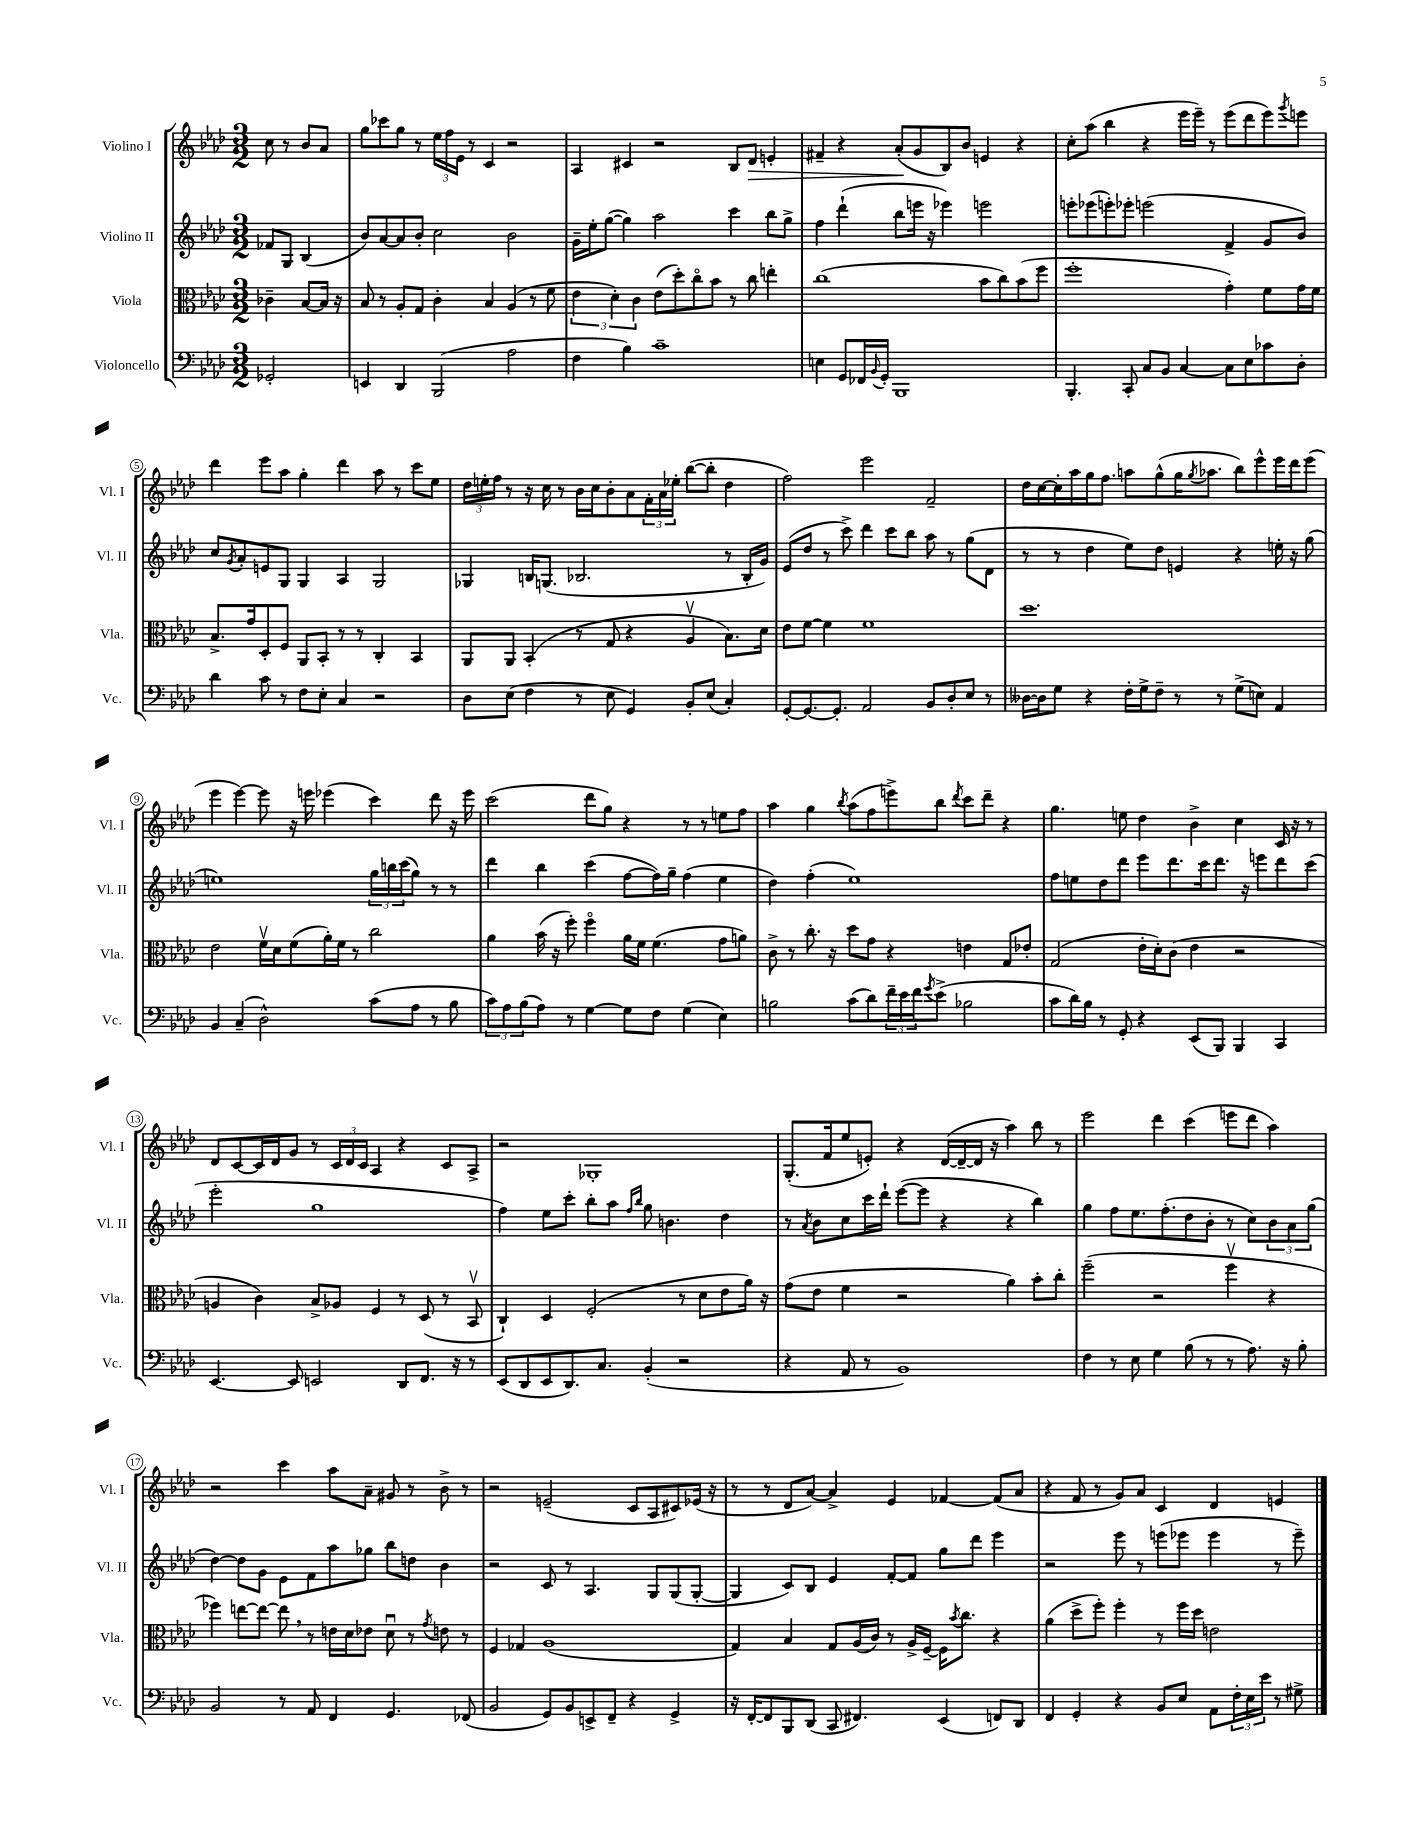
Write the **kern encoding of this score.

**kern	**kern	**kern	**kern	**dynam
*part4	*part3	*part2	*part1	*part1
*staff4	*staff3	*staff2	*staff1	*staff1
*I"Violoncello	*I"Viola	*I"Violino II	*I"Violino I	*
*I'Vc.	*I'Vla.	*I'Vl. II	*I'Vl. I	*
*clefF4	*clefC3	*clefG2	*clefG2	*
*k[b-e-a-d-]	*k[b-e-a-d-]	*k[b-e-a-d-]	*k[b-e-a-d-]	*
*M3/2	*M3/2	*M3/2	*M3/2	*
=	=	=	=	=
2GG-X'/	4c-X~\	8f-X/L	8cc\	.
.	.	8G/J	8r	.
.	[8B-/L	(4B-/	8b-/L	.
.	16B-/Jk]	.	8a-/J	.
.	16r	.	.	.
=1	=1	=1	=1	=1
4EEn/	8B-/	8b-/L)	8gg\L	.
.	8r	[8a-/	8ccc-X\	.
4DD-/	8A-'/L	8a-/]	8gg\J	.
.	8G/J	8b-'/J	8r	.
(2BBB-/	4c'\	2cc\	24ee-\LL	.
.	.	.	24ff\	.
.	.	.	24e-\JJ	.
.	.	.	8r	.
.	4B-/	.	4c/	.
2A-\	(4A-/	2b-\	2r	.
.	8r	.	.	.
.	8f\	.	.	.
=2	=2	=2	=2	=2
4F\	6e-\	16g~\LL	4A-/	.
.	.	16ee-'\J	.	.
.	.	([8gg\J	.	.
.	6d-'\)	.	.	.
4B-\)	.	4gg\])	4c#X/	.
.	6c\	.	.	.
1c~	(8e-\L	2aa-\	2r	.
.	8dd-'\)	.	.	.
.	8cc\	.	.	.
.	8b-\J	.	.	.
.	8r	4ccc\	8B-/L	.
!	!	!	!	!LO:HP:b
.	8cc\	.	8d-/J	>
.	4een'\	8bb-\L	4en'/	.
.	.	8gg^\J	.	.
=3	=3	=3	=3	=3
4En\	(1cc	4ff\	4f#X~/	.
8GG/L	.	(4ddd-`\	4r	.
16FF-X/L	.	.	.	.
8qqBB-/	.	.	.	.
16GG'/JJ	.	.	.	.
1BBB-	.	8bb-\L	(8a-'/L	.
.	.	16eeen\Jk	8g/	]
.	.	16r	.	.
.	.	4eee-X\)	8B-/)	.
.	.	.	8b-/J	.
.	8b-\L	2eeen\	4en/	.
.	8cc\)	.	.	.
.	(8b-\	.	4r	.
.	8ff\J	.	.	.
=4	=4	=4	=4	=4
4.BBB-'/	1ff'	8eeen'\L	8cc'\L	.
.	.	(8eee-X\	(8aa-\J	.
.	.	8eeen'\)	4bb-\	.
8CC'/	.	8eee-X'\J	.	.
8C/L	.	(2eeen\	4r	.
8BB-/J	.	.	.	.
[4C/	.	.	16eee-\LL	.
.	.	.	16eee-~\JJ)	.
.	.	.	8r	.
8C\L]	4g'\)	4f^/	(8eee-\L	.
8E-\	.	.	8ddd-\	.
8c-X\	8f\L	8g/L	8eee-\)	.
.	.	.	8qggg/	.
8D-'\J	16g\L	8b-/J)	8eeen\J	.
.	16f\JJ	.	.	.
!!LO:LB:g=z
=5	=5	=5	=5	=5
4d-\	8.B-^/L	8cc/L	4ddd-\	.
.	.	8qg/	.	.
.	.	8a-'/	.	.
.	16g/k	.	.	.
8c\	8D-'/	8en/	8eee-\L	.
8r	8F/J	8G/J	8aa-\J	.
8F\L	8AA-/L	4G/	4gg'\	.
8E-'\J	8BB-'/J	.	.	.
4C/	8r	4A-/	4ddd-\	.
.	8r	.	.	.
2r	4C'/	2G/	8aa-\	.
.	.	.	8r	.
.	4BB-/	.	8ccc\L	.
.	.	.	8ee-\J	.
=6	=6	=6	=6	=6
8D-\L	8AA-/L	4G-X/	24dd-\LL	.
.	.	.	24een'\	.
.	.	.	24ff\JJ	.
(8E-\J	8AA-/J	.	8r	.
4F\	(4BB-'/	16Bn/KL	16r	.
.	.	(8.Gn/J	16cc\	.
.	.	.	8r	.
8r	8r	2.B-X/	16b-\LL	.
.	.	.	16cc\J	.
8E-\	8G/	.	8b-'\	.
4GG/)	4r	.	8a-\	.
.	.	.	24f'\L	.
.	.	.	24a-\	.
.	.	.	24ee-X'\JJ	.
8BB-'/L	4A-v/	.	([8bb-\L	.
(8E-/J	.	.	8bb-'\J]	.
4C'/)	8.B-\L)	8r	4dd-\	.
.	.	16B-'/LL	.	.
.	16d-\Jk	16g/JJ)	.	.
=7	=7	=7	=7	=7
[8GG'/L	8e-\L	(8e-/L	2ff\)	.
8.GG/_	[8f\J	8dd-/J	.	.
.	4f\]	8r	.	.
8.GG'/J]	.	.	.	.
.	.	8ccc^\)	.	.
2AA-/	1f	4ddd-\	2eee-\	.
.	.	8ccc\L	.	.
.	.	8bb-\J	.	.
8BB-/L	.	8aa-\	2f~/	.
8D-'/	.	8r	.	.
8E-/J	.	(8gg\L	.	.
8r	.	8d-\J	.	.
=8	=8	=8	=8	=8
[16D--X\LL	1.dd-	8r	16dd-\LL	.
16D--\J]	.	.	[16cc\	.
8G\J	.	8r	16cc'\]	.
.	.	.	16aa-\	.
4r	.	4dd-\	16gg\J	.
.	.	.	8.ff\J	.
16F'\LL	.	8ee-\L)	8aan\L	.
16G^\J	.	.	.	.
8F~\J	.	8dd-\J	(8gg^^\	.
8r	.	4en/	16gg\K	.
.	.	.	8qgg/	.
.	.	.	8.aa-X\J	.
8r	.	.	.	.
(8G^\L	.	4r	8bb-\L)	.
8En\J)	.	.	8eee-^^\	.
4AA-/	.	16een'\	16eee-\L	.
.	.	16r	16ddd-\J	.
.	.	(8gg\	(8eee-\J	.
!!LO:LB:g=z
=9	=9	=9	=9	=9
4BB-/	2e-\	1een)	4eee-\	.
(4C~/	.	.	[4eee-\)	.
2D-^^\)	16fv\LL	.	8eee-\]	.
.	16d-\J	.	.	.
.	(8f\	.	16r	.
.	.	.	16eeen\	.
.	16a-'\L)	.	(4eee-X\	.
.	16f\JJ	.	.	.
.	8r	.	.	.
(8c\L	2cc\	24gg\LL	4ccc\)	.
.	.	24bbn\	.	.
.	.	(24ccc\J	.	.
8A-\J	.	8gg\J)	.	.
8r	.	8r	8ddd-\	.
8B-\	.	8r	16r	.
.	.	.	16eee-\	.
=10	=10	=10	=10	=10
12c\L)	4a-\	4ddd-\	(2ccc\	.
12A-\	.	.	.	.
(12B-\	.	.	.	.
8A-\J)	(16b-\	4bb-\	.	.
.	16r	.	.	.
8r	8ff'\)	.	.	.
[4G\	4ff\	(4ccc\	8ddd-\L	.
.	.	.	8gg\J)	.
8G\L]	16a-\LL	[8ff\L	4r	.
.	16f\JJ	.	.	.
8F\J	(4.f\	16ff\L])	.	.
.	.	16gg~\JJ	.	.
(4G\	.	(4ff\	8r	.
.	.	.	8r	.
4E-\)	8g\L	4ee-\	8een\L	.
.	8an\J)	.	8ff\J	.
=11	=11	=11	=11	=11
2Bn\	8c^\	4dd-\)	4aa-\	.
.	8r	.	.	.
.	8.cc'\	(4ff'\	4gg\	.
.	16r	.	.	.
.	.	.	8qbb-/	.
(8c\L	8dd-\L	1ee-)	(8aa-\L	.
8d-\)	8g\J	.	8ff\	.
24f~\L	4r	.	8eeen^\)	.
24e-\	.	.	.	.
24f\J	.	.	.	.
8qg/	.	.	.	.
(8e-^\J	.	.	8bb-\J	.
.	.	.	8qddd-/	.
2B-X\	4en\	.	8ccc\L	.
.	.	.	8ddd-~\J	.
.	8G/L	.	4r	.
.	8e-X'/J	.	.	.
=12	=12	=12	=12	=12
8c\L	(2G/	8ff\L	4.gg\	.
16d-\L)	.	8een\	.	.
16B-\JJ	.	.	.	.
8r	.	8dd-\	.	.
8GG'/	.	8ddd-\J	8een\	.
4r	16e-'\LL	8eee-\L	4dd-\	.
.	16d-'\J)	.	.	.
.	(8c\J	8.ddd-\	.	.
(8EE-/L	4e-\	.	4b-^\	.
.	.	16ccc\k	.	.
8BBB-/J)	.	8.ddd-\J	.	.
4BBB-/	2r	.	4cc\	.
.	.	16r	.	.
.	.	8eeen\L	.	.
4CC/	.	8ddd-\	16c/	.
.	.	.	16r	.
.	.	(8ccc\J	8r	.
!!LO:LB:g=z
=13	=13	=13	=13	=13
[4.EE-/	4An/	2eee-'\	8d-/L	.
.	.	.	[8c/	.
.	4c\)	.	16c/L]	.
.	.	.	16d-/J	.
8EE-/]	.	.	8g/J	.
2EEn/	8B-^/L	1gg	8r	.
.	8A-X/J	.	24c/LL	.
.	.	.	24d-/	.
.	.	.	24c/JJ	.
.	4F/	.	4A-/	.
8DD-/L	8r	.	4r	.
8.FF/J	(8D-/	.	.	.
.	8r	.	8c/L	.
16r	.	.	.	.
8r	8BB-v/	.	8A-^/J	.
=14	=14	=14	=14	=14
(8EE-/L	4C`/)	4ff\)	2r	.
8DD-/	.	.	.	.
8EE-/	4D-/	8ee-\L	.	.
8.DD-/)	.	8ccc'\J	.	.
.	(2F'/	8bb-'\L	1G-X'	.
8.C/J	.	.	.	.
.	.	8aa-\J	.	.
.	.	16qqff/LL	.	.
.	.	16qqbb-/JJ	.	.
(4BB-'/	.	8gg\	.	.
.	.	4.bn\	.	.
2r	8r	.	.	.
.	8d-\L	.	.	.
.	8e-\	4dd-\	.	.
.	16a-\Jk)	.	.	.
.	16r	.	.	.
=15	=15	=15	=15	=15
4r	(8g\L	8r	(8.G'/L	.
.	.	8qa-/	.	.
.	8e-\J	8b-\L	.	.
.	.	.	16f/k	.
8AA-/	4f\	8cc\	8ee-/	.
8r	.	16ccc\L	8en'/J)	.
.	.	16ddd-`\JJ	.	.
1BB-)	2r	([8eee-\L	4r	.
.	.	8eee-\J]	.	.
.	.	4r	([16d-/LL	.
.	.	.	16d-~/_	.
.	.	.	16d-/JJ]	.
.	.	.	16r	.
.	4a-\)	4r	4aa-\)	.
.	8b-'\L	4bb-\)	8bb-\	.
.	8cc'\J	.	8r	.
=16	=16	=16	=16	=16
4F\	(2ff~\	4gg\	2eee-\	.
8r	.	8ff\L	.	.
8E-\	.	8.ee-\	.	.
4G\	2r	.	4ddd-\	.
.	.	(8.ff'\	.	.
(8B-\	.	8dd-\	(4ccc\	.
8r	.	8b-'\J	.	.
8r	4ffv\	8r	8eeen\L	.
8.A-\)	.	8cc\L)	8ddd-\J	.
.	4r	12b-\	4aa-\)	.
16r	.	.	.	.
.	.	12a-\	.	.
8B-'\	.	.	.	.
.	.	(12gg\J	.	.
!!LO:LB:g=z
=17	=17	=17	=17	=17
2BB-/	4ff-X\)	[4dd-\)	2r	.
.	[8een\L	8dd-\L]	.	.
.	8ee\J_	8g\J	.	.
8r	8ee,\]	8e-\L	4ccc\	.
8AA-/	8r	8f\	.	.
4FF/	16en\LL	8aa-\	8aa-\L	.
.	16d-\J	.	.	.
.	8e-X\J	8gg-X\J	8a-~\J	.
4.GG/	8d-u\	8bb-\L	8g#X/	.
.	8r	8ddn\J	8r	.
.	8qg/	.	.	.
.	8en\	4b-\	8b-^\	.
(8FF-X/	8r	.	8r	.
=18	=18	=18	=18	=18
2BB-/	4F/	2r	2r	.
.	4G-X/	.	.	.
8GG/L)	(1A-	8c/	(2en~/	.
8BB-/	.	8r	.	.
8EEn^/	.	4.A-/	.	.
8FF~/J	.	.	.	.
4r	.	.	8c/L	.
.	.	8G/L	8A-/	.
4GG^/	.	(8G/	8c#X/)	.
.	.	[8G'/J	(16e-X/Jk	.
.	.	.	16r	.
=19	=19	=19	=19	=19
16r	4G/)	4G/]	8r	.
[16FF'/KL	.	.	.	.
8FF/]	.	.	8r	.
8BBB-/	4B-/	8c/L)	8d-/L	.
(8DD-/J	.	8B-/J	[8a-/J)	.
8CC/	8G/L	4e-/	4a-^/]	.
4.FF#X/)	(16A-/L	.	.	.
.	16c/JJ)	.	.	.
.	8r	[8f'/L	4e-/	.
.	16A-^/LL	8f/J]	.	.
.	[16F~/JJ	.	.	.
(4EE-/	16F\KL]	8gg\L	[4f-X/	.
.	8qb-/	.	.	.
.	8.cc\J	.	.	.
.	.	8ddd-\J	.	.
8FFn/L)	4r	4eee-\	(8f-/L]	.
8DD-/J	.	.	8a-/J	.
=20	=20	=20	=20	=20
4FF/	(4a-\	2r	4r	.
4GG'/	8dd-^\L	.	8f/	.
.	8ff'\J)	.	8r	.
4r	4ff'\	8eee-\	8g/L)	.
.	.	8r	8a-/J	.
8BB-/L	8r	(8eeen\L	4c/	.
8E-/J	16ff\LL	8eee-X\J	.	.
.	16dd-\JJ	.	.	.
8AA-\L	2en\	4eee-\	4d-/	.
24F'\L	.	.	.	.
24E-\	.	.	.	.
24e-\JJ	.	.	.	.
8r	.	8r	4en/	.
8G#X^\	.	8eee-~\)	.	.
==	==	==	==	==
*-	*-	*-	*-	*-
